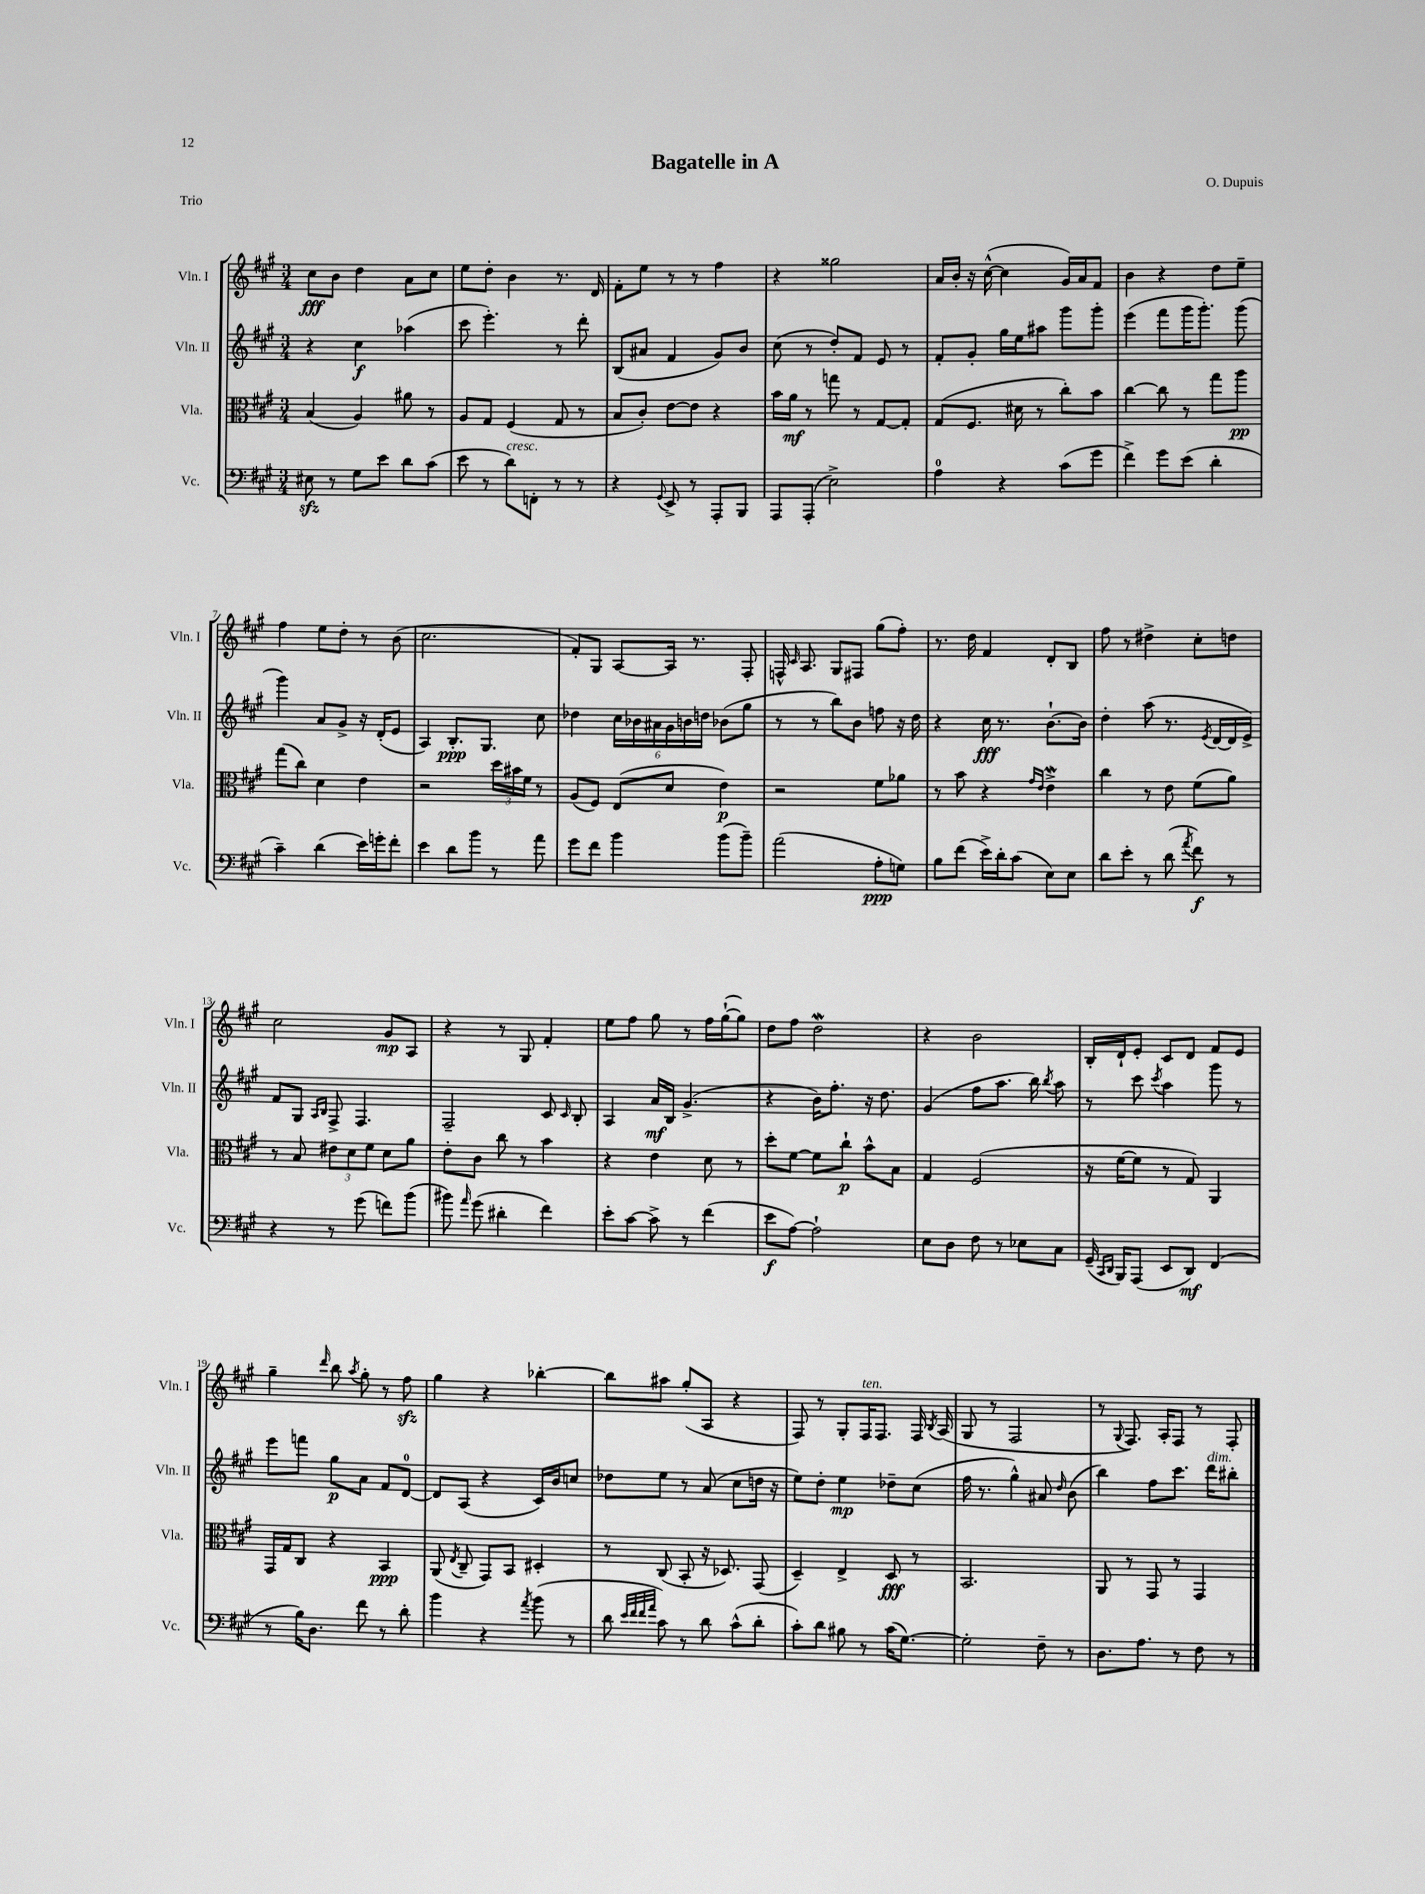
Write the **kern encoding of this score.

**kern	**kern	**kern	**kern
*staff4	*staff3	*staff2	*staff1
*clefF4	*clefC3	*clefG2	*clefG2
*k[f#c#g#]	*k[f#c#g#]	*k[f#c#g#]	*k[f#c#g#]
*M3/4	*M3/4	*M3/4	*M3/4
8E#	(4B	4r	8cc#
8r	.	.	8b
8G#	4A)	4cc#	4dd
8e	.	.	.
8d	8a#	(4aa-	8a
(8c#	8r	.	8cc#
=	=	=	=
8e	8A	8ccc#	8ee
8r	8G#	4.eee')	8dd'
8d)	(4F#	.	4b
8FF'	.	.	.
8r	8G#	8r	8.r
8r	8r	8ddd'	.
.	.	.	16d
=	=	=	=
4r	8B	(8B	8f#'
.	8c#')	8a#	8ee
8qqGG#	.	.	.
8EE^	[8e	4f#	8r
8r	8e]	.	8r
8AAA'	4r	8g#)	4ff#
8BBB	.	8b	.
=	=	=	=
8AAA	16b	(8cc#	4r
.	16a	.	.
(8AAA'	8r	8r	.
2E^)	8gg	8dd')	2gg##
.	8r	8f#	.
.	[8G#	8e	.
.	8G#']	8r	.
=	=	=	=
4A	(8G#	8f#'	16a
.	.	.	16b'
.	8.F#	8g#'	16r
.	.	.	([16cc#^^
4r	.	16gg#	4cc#]
.	16d#	16ee	.
.	8r	8aa#	.
(8c#	8cc#')	8ggg#	16g#)
.	.	.	16a
8g#	8b	8ggg#'	8f#
=	=	=	=
4f#^)	[4cc#	(4eee	4b
8g#	8cc#]	8fff#	4r
(8e	8r	16ggg#	.
.	.	8.ggg#')	.
4d'	8gg#	.	8dd
.	8aa	(8ggg#	8ee~
=	=	=	=
4c#~)	(8gg#	4ggg#)	4ff#
.	8cc#)	.	.
(4d	4d	8a	8ee
.	.	8g#^	8dd'
16e)	4e	16r	8r
16g'	.	(16d'	.
8f#'	.	8e	(8b
=	=	=	=
4e	2r	4A)	2.cc#
8d	.	8.B'	.
8b	.	.	.
.	.	8.G#	.
8r	24dd	.	.
.	24b#	.	.
.	24f#	.	.
8a	8r	8cc#	.
=	=	=	=
8g#	(8A	4dd-	8f#')
8f#	8F#)	.	8G#
4b	(8E	24cc#	[8A
.	.	24b-	.
.	.	24a#	.
.	8d	24g#	16A]
.	.	24b	.
.	.	.	8.r
.	.	24dd	.
(8b	4e)	(8b-	.
8b~)	.	8gg#	8F#'
=	=	=	=
(2a	2r	8r	16F^^
.	.	.	16qqc#
.	.	.	8.A
.	.	8r	.
.	.	8bb)	8G#
.	.	8b	8F#
8A'	8f#	8ff	(8gg#
8G)	8a-	16r	8ff#')
.	.	16dd	.
=	=	=	=
8B	8r	4r	8.r
(8f#	8b	.	.
.	.	.	16dd
16e^)	4r	16cc#	4f#
16d'	.	8.r	.
(8c#	.	.	.
.	16qqg#	.	.
.	16qqe	.	.
8E)	4e^	[8.b`	8d'
8E	.	.	8B
.	.	16b]	.
=	=	=	=
8d	4cc#	4dd'	8ff#
8e'	.	.	8r
8r	8r	(8aa	4dd#^
(8d	8e	8.r	.
8qa	.	.	.
8f#)	(8f#	.	8cc#'
.	.	8qe	.
.	.	[16d	.
8r	8a)	16d]	8dd
.	.	16e^)	.
=	=	=	=
4r	8r	8f#	2cc#
.	8B	8G#	.
.	.	16qqA	.
.	.	16qqB	.
8r	12e#	8F#^	.
.	12d	.	.
(8g#	.	4.F#	.
.	12f#	.	.
8f)	8d	.	8g#
(8b	8a	.	8A
=	=	=	=
8b#)	8e'	2F#~	4r
16qqa	.	.	.
(8g#	8c#	.	.
4d#'	8cc#	.	8r
.	8r	.	8G#
4f#)	4b	8c#	4f#'
.	.	16qqc#	.
.	.	8B'	.
=	=	=	=
8e'	4r	4A	8ee
[8c#	.	.	8ff#
8c#^]	4e	16a	8gg#
.	.	16B	.
8r	.	(4.g#^	8r
(4f#	8d	.	16ff#
.	.	.	([16gg#`
.	8r	.	8gg#])
=	=	=	=
8e	8dd'	4r	8dd
[8A)	[8f#	.	8ff#
2A`]	8f#]	16b)	2dd
.	.	8.ff#'	.
.	8cc#`	.	.
.	8b^^	16r	.
.	.	8.dd	.
.	8B	.	.
=	=	=	=
8E	4G#	(4g#	4r
8D	.	.	.
8F#	(2F#	8ff#	2b
8r	.	8.aa	.
8E-	.	.	.
.	.	16bb)	.
.	.	8qbb	.
8C#	.	8aa	.
=	=	=	=
(16GG#~	16r	8r	16B'
16qqCC#	.	.	.
16qqDD	.	.	.
16BBB)	[16f#	.	16d`
(8AAA	8f#]	8ccc#	8e'
.	.	8qccc#	.
8EE	8r	4aa	8c#
8DD)	8G#)	.	8d
(4FF#	4AA	8ggg#	8f#
.	.	8r	8e
=	=	=	=
8r	16GG#	8eee	4gg#~
.	16G#	.	.
16B)	8C#	8fff	.
8.D	.	.	.
.	.	.	16qqddd
.	4r	8gg#	8bb
.	.	.	8qaa
8f#	.	8a	8gg#'
8r	4BB	8f#	8r
8d'	.	[8d	8ff#
=	=	=	=
4b	(8AA	8d]	4gg#
.	8qE	.	.
.	8C#~	(8A	.
4r	8GG#)	4r	4r
.	8BB	.	.
8qa	.	.	.
(8b	4D#'	16c#)	[4bb-'
.	.	16b	.
8r	.	8cc	.
=	=	=	=
8d	8r	8dd-	8bb-]
32qqe	.	.	.
32qqf#	.	.	.
32qqf#	.	.	.
32qqa	.	.	.
8c#)	(8C#	8ee	8aa#
8r	8BB'	8r	(8gg#'
8d	16r	(8a	8A
.	8.D-)	.	.
(8c#^^	.	8cc#	4r
8d'	(8GG#	16dd	.
.	.	16r	.
=	=	=	=
8c#')	4D~)	8ee)	8F#)
8d	.	8dd'	8r
8B#	4E^	4ee	8G#'
8r	.	.	16F#
.	.	.	8.F#
(16c#	8D	8dd-~	.
[8.G#)	.	.	.
.	8r	(8cc#	16F#
.	.	.	8qB
.	.	.	(16A
=	=	=	=
2G#']	2.BB	16ff#	8G#
.	.	8.r	.
.	.	.	8r
.	.	4gg#^^)	2F#
8F#~	.	8a#	.
.	.	16qqdd	.
8r	.	(8b	.
=	=	=	=
8.D	8AA	4bb)	8r
.	.	.	8qqG#
.	8r	.	8.F#)
8.A	.	.	.
.	8GG#	8ff#	.
.	.	.	16A'
8r	8r	8.ccc#	8F#
8F#	4GG#	.	8r
.	.	16ddd	.
8r	.	8bb#'	8F#'
==	==	==	==
*-	*-	*-	*-
